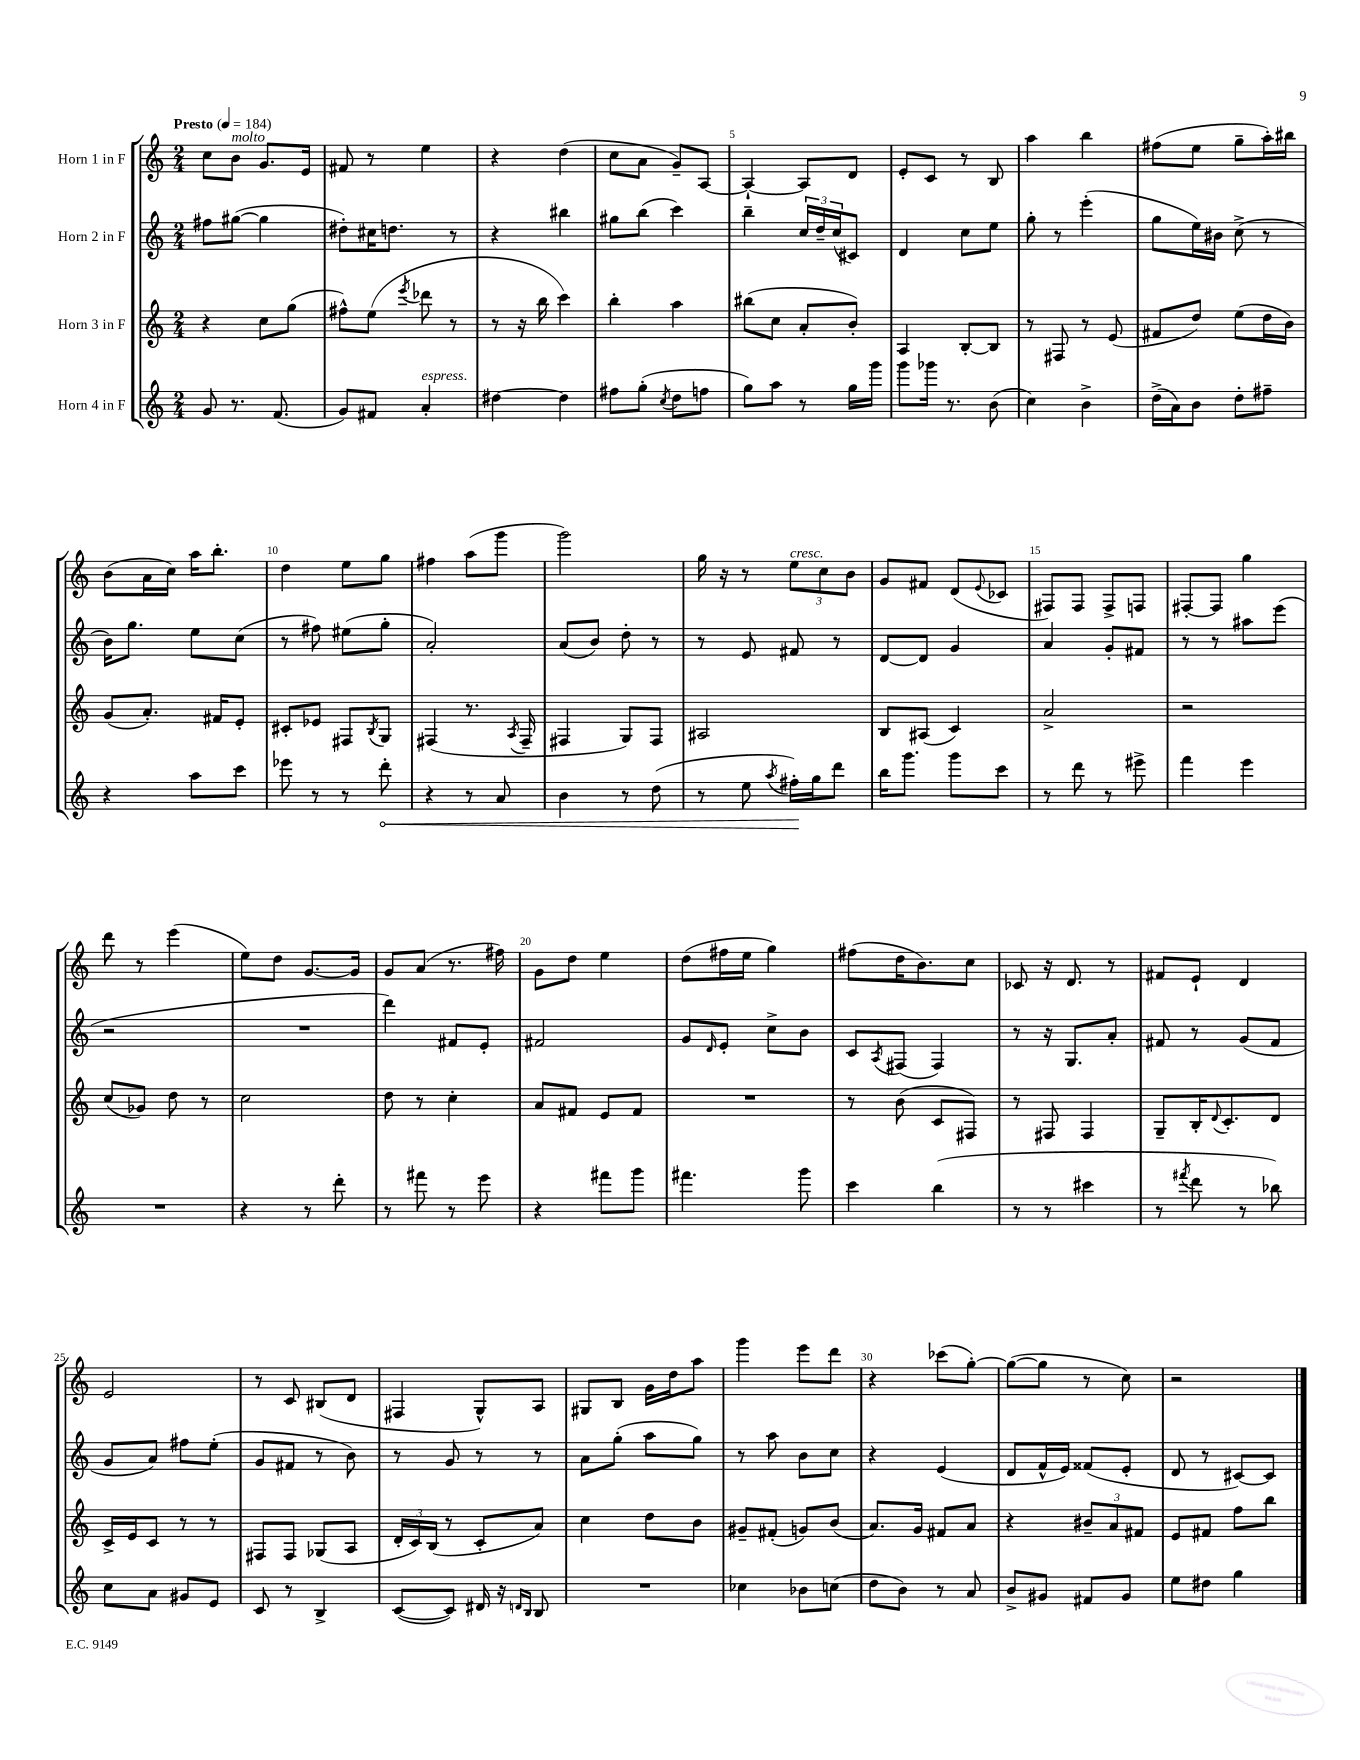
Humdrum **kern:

**kern	**kern	**kern	**kern
*staff4	*staff3	*staff2	*staff1
*clefG2	*clefG2	*clefG2	*clefG2
*k[]	*k[]	*k[]	*k[]
*M2/4	*M2/4	*M2/4	*M2/4
*MM184	*MM184	*MM184	*MM184
8g/	4r	8ff#\L	8cc\L
8.r	.	([8gg#\J	8b\J
.	8cc\L	4gg#\]	8.g/L
(8.f/	.	.	.
.	(8gg\J	.	.
.	.	.	16e/Jk
=	=	=	=
8g/L)	8ff#^^\L)	8dd#'\L)	8f#/
8f#/J	(8ee\J	16cc#\K	8r
.	.	8.dd\J	.
.	8qeee/	.	.
4a'/	8ddd-\	.	4ee\
.	8r	8r	.
=	=	=	=
[4dd#\	8r	4r	4r
.	16r	.	.
.	16bb\	.	.
4dd#\]	4ccc\)	4bb#\	(4dd\
=	=	=	=
8ff#\L	4bb'\	8gg#\L	8cc\L
(8gg'\J	.	(8bb\J	8a\J
8qcc/	.	.	.
8dd\L	4aa\	4ccc\)	8g~/L)
8ff\J	.	.	[8A/J
=	=	=	=
8gg\L)	(8bb#\L	4bb~\	4A`/_
8aa\J	8cc\J	.	.
8r	8a'/L	24cc/LL	8A/]L
.	.	24dd~/	.
.	.	(24cc/J	.
16gg\LL	8b'/J)	8c#/J)	8d/J
16ggg\JJ	.	.	.
=	=	=	=
8ggg\L	4A/	4d/	8e'/L
16ggg-\Jk	.	.	8c/J
8.r	.	.	.
.	[8B'/L	8cc\L	8r
(8b\	8B/]J	8ee\J	8B/
=	=	=	=
4cc\)	8r	8gg'\	4aa\
.	8F#/	8r	.
4b^\	8r	(4eee'\	4bb\
.	(8e/	.	.
=	=	=	=
(16dd^\LL	8f#/L	8gg\L	(8ff#\L
16a\J)	.	.	.
8b\J	8dd/J)	16ee\L)	8ee\J
.	.	16b#\JJ	.
8dd'\L	(8ee\L	(8cc^\	8gg~\L
8ff#~\J	16dd\L	8r	16aa'\L)
.	16b\JJ)	.	16bb#\JJ
=	=	=	=
4r	(8g/L	16b\LK)	(8b\L
.	.	8.gg\J	.
.	8.a'/J)	.	16a\L
.	.	.	16cc\JJ)
8aa\L	.	8ee\L	16aa\LK
.	16f#/LK	.	8.bb'\J
8ccc\J	8e'/J	(8cc\J	.
=	=	=	=
8eee-\	8c#'/L	8r	4dd\
8r	8e-/J	8ff#\)	.
8r	8F#/L	(8ee#\L	8ee\L
.	8qB/	.	.
8ddd'\	8G/J	8gg'\J	8gg\J
=	=	=	=
4r	(4F#/	2a'/)	4ff#\
8r	8.r	.	(8aa\L
8a/	.	.	8ggg\J
.	8qA/	.	.
.	16F#~/	.	.
=	=	=	=
4b\	4F#/	(8a/L	2ggg\)
.	.	8b/J)	.
8r	8G/L)	8dd'\	.
(8dd\	8F#/J	8r	.
=	=	=	=
8r	2A#/	8r	16gg\
.	.	.	16r
8ee\	.	8e/	8r
8qaa/	.	.	.
16ff#'\LL)	.	8f#/	12ee\L
16gg\J	.	.	.
.	.	.	12cc\
8ddd\J	.	8r	.
.	.	.	12b\J
=	=	=	=
16bb\LK	8B/L	[8d/L	8g/L
8.ggg\J	.	.	.
.	(8A#/J	8d/]J	8f#/J
8ggg\L	4c/)	4g/	(8d/L
.	.	.	8qqe/
8ccc\J	.	.	8c-/J
=	=	=	=
8r	2a^/	4a/	8F#/L)
8ddd\	.	.	8F#/J
8r	.	8g'/L	8F#^/L
8eee#^\	.	8f#/J	8F/J
=	=	=	=
4fff\	2r	8r	[8F#'/L
.	.	8r	8F#/]J
4eee\	.	8aa#\L	4gg\
.	.	(8eee\J	.
=	=	=	=
2r	(8cc/L	2r	8ddd\
.	8g-/J)	.	8r
.	8dd\	.	(4eee\
.	8r	.	.
=	=	=	=
4r	2cc\	2r	8ee\L)
.	.	.	8dd\J
8r	.	.	[8.g/L
8ddd'\	.	.	.
.	.	.	16g/]Jk
=	=	=	=
8r	8dd\	4ddd\)	8g/L
8fff#\	8r	.	(8a/J
8r	4cc'\	8f#/L	8.r
8eee\	.	8e'/J	.
.	.	.	16ff#\)
=	=	=	=
4r	8a/L	2f#/	8g\L
.	8f#/J	.	8dd\J
8fff#\L	8e/L	.	4ee\
8ggg\J	8f#/J	.	.
=	=	=	=
4.fff#\	2r	8g/L	(8dd\L
.	.	16qqd/	.
.	.	8e'/J	16ff#\L
.	.	.	16ee\JJ
.	.	8cc^\L	4gg\)
8ggg\	.	8b\J	.
=	=	=	=
4ccc\	8r	8c/L	(8ff#\L
.	.	8qA/	.
.	(8b\	(8F#/J	16dd\K
.	.	.	8.b\)
(4bb\	8c/L	4F#/)	.
.	8F#/J)	.	8cc\J
=	=	=	=
8r	8r	8r	8c-/
8r	8F#/	16r	16r
.	.	8.G/L	8.d/
4ccc#\	4F#/	.	.
.	.	8a'/J	8r
=	=	=	=
8r	8G~/L	8f#/	8f#/L
8qfff#/	.	.	.
8ddd\	16B'/K	8r	8e`/J
.	8qqd/	.	.
.	8.c'/	.	.
8r	.	(8g/L	4d/
8bb-\)	8d/J	8f#/J	.
=	=	=	=
8cc\L	16c^/LL	8g/L	2e/
.	16e/J	.	.
8a\J	8c/J	8a/J)	.
8g#/L	8r	8ff#\L	.
8e/J	8r	(8ee'\J	.
=	=	=	=
8c/	8F#/L	8g/L	8r
8r	8F#/J	8f#/J	8c/
4B^/	(8G-/L	8r	(8B#/L
.	8A/J	8b\)	8d/J
=	=	=	=
([8c/L	24d'/LL	8r	4F#/
.	24c/)	.	.
.	(24B/JJ	.	.
8c/]J)	8r	8g/	.
16d#/	8c'/L	8r	8G^^/L)
16r	.	.	.
16qqd/LL	.	.	.
16qqB/JJ	.	.	.
8B/	8a/J)	8r	8A/J
=	=	=	=
2r	4cc\	8a\L	8G#/L
.	.	(8gg'\J	8B/J
.	8dd\L	8aa\L	16g\LL
.	.	.	16dd\J
.	8b\J	8gg\J)	8aa\J
=	=	=	=
4cc-\	8g#~/L	8r	4ggg\
.	(8f#'/J	8aa\	.
8b-\L	8g/L)	8b\L	8eee\L
(8cc\J	(8b/J	8cc\J	8ddd\J
=	=	=	=
8dd\L	8.a/L)	4r	4r
8b\J)	.	.	.
.	16g/Jk	.	.
8r	8f#/L	(4e/	(8ccc-\L
8a/	8a/J	.	[8gg'\J)
=	=	=	=
8b^/L	4r	8d/L	(8gg\_L
8g#/J	.	16f^^/L	8gg\]J
.	.	16e/JJ)	.
8f#/L	12b#~/L	(8f##/L	8r
.	12a/	.	.
8g#/J	.	8e'/J	8cc\)
.	12f#/J	.	.
=	=	=	=
8ee\L	8e/L	8d/	2r
8dd#\J	8f#/J	8r	.
4gg\	8ff\L	[8c#/L)	.
.	8bb\J	8c#/]J	.
==	==	==	==
*-	*-	*-	*-
